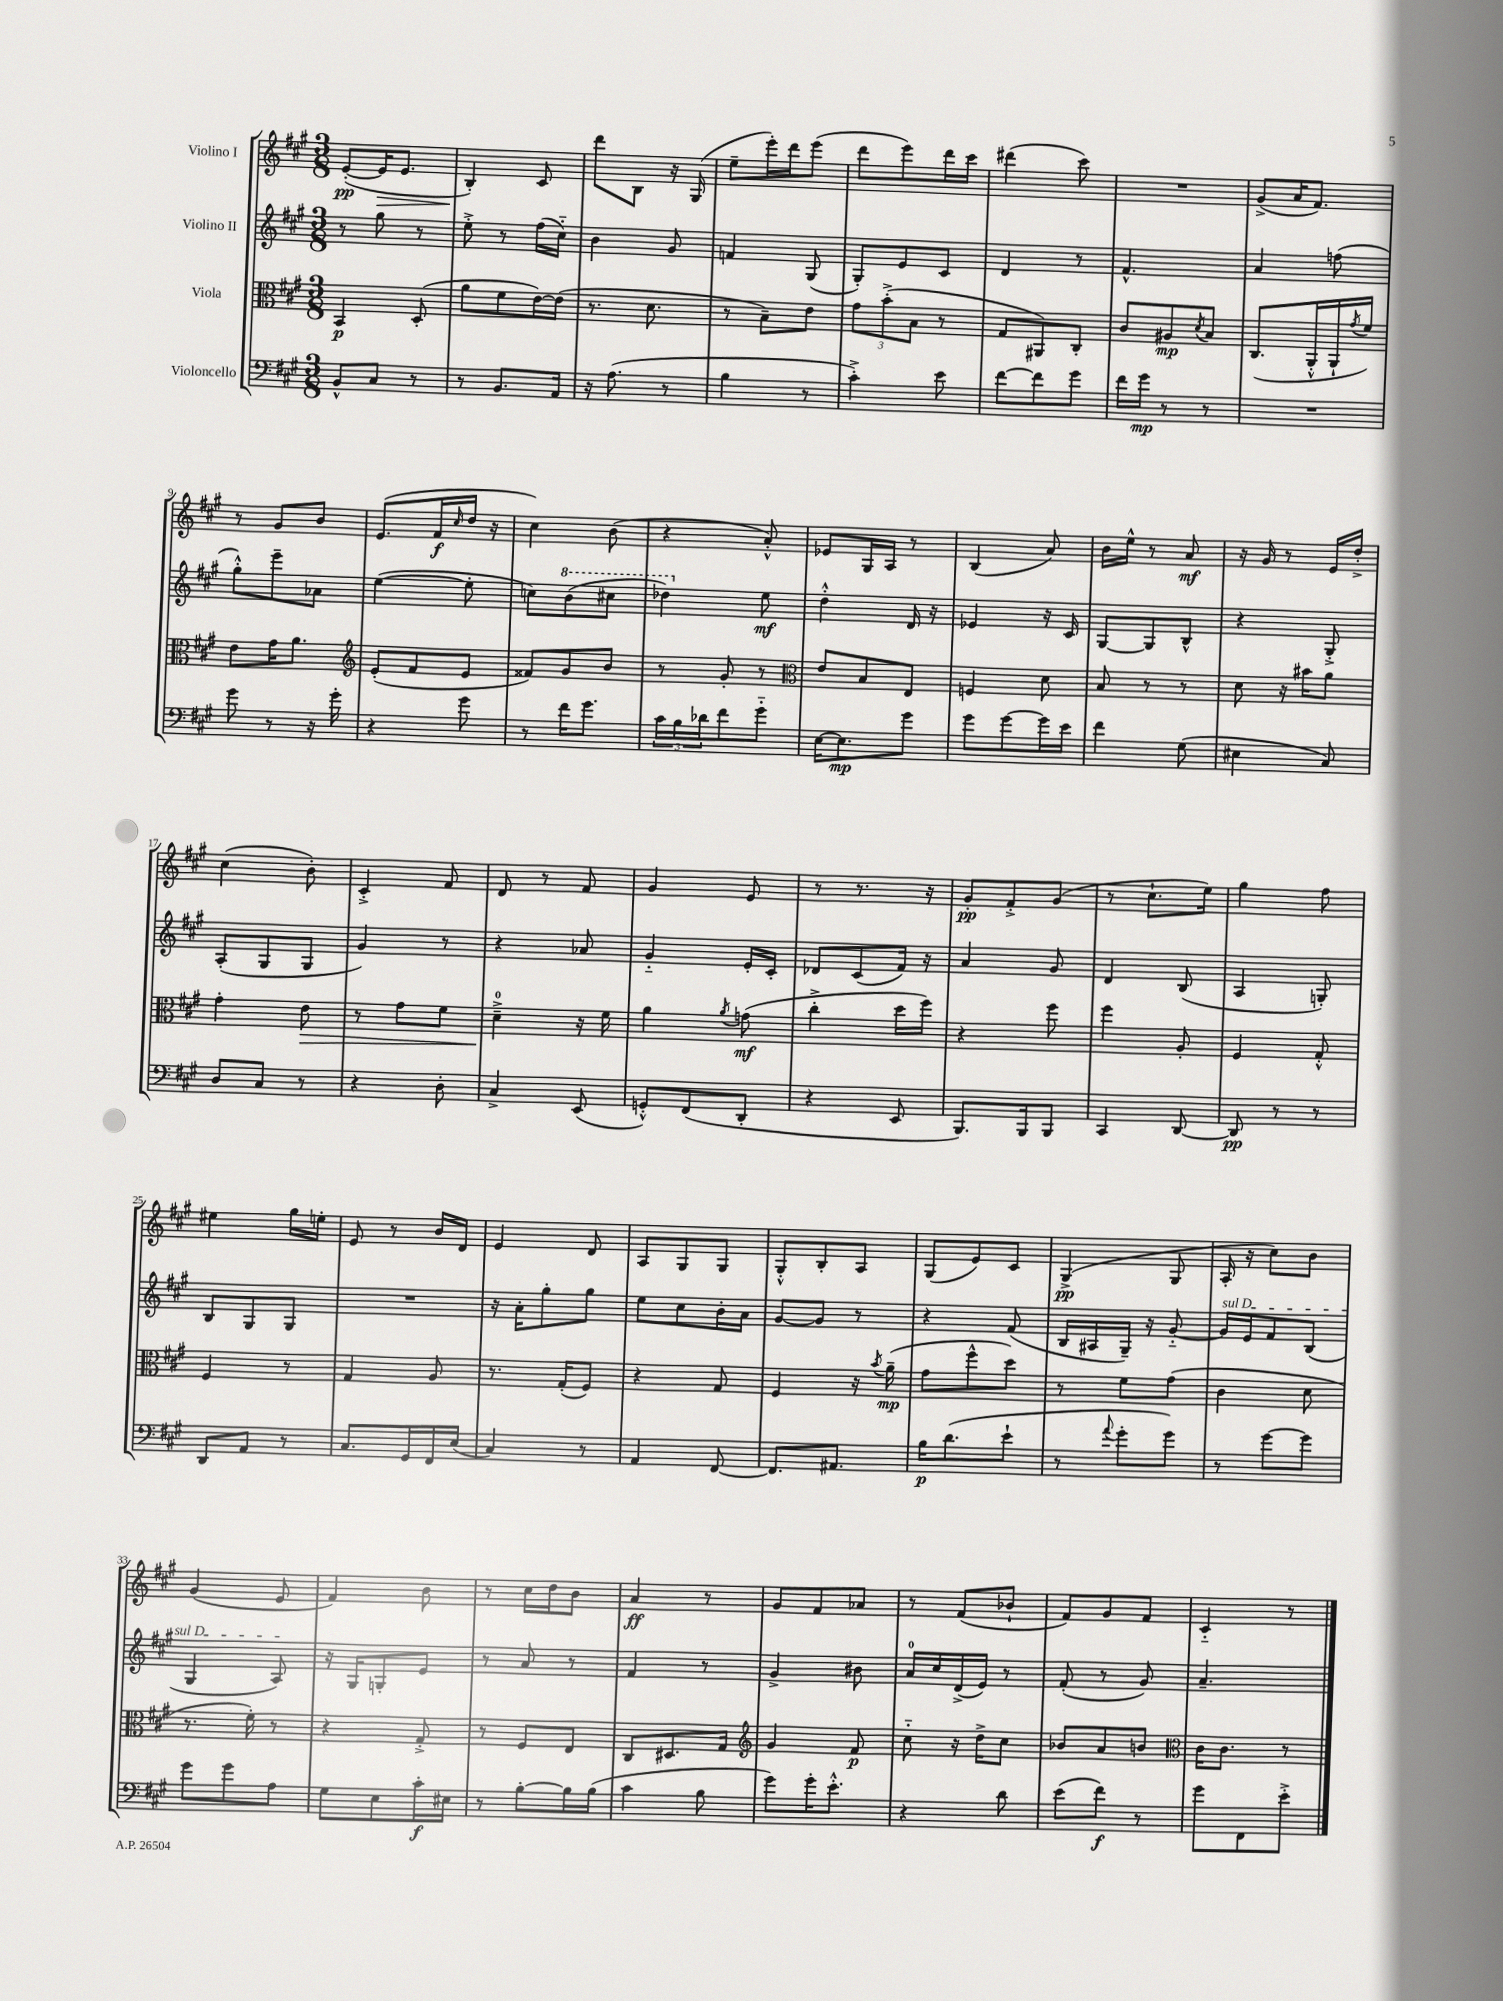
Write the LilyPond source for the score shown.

<<
\new StaffGroup <<
\new Staff = "s0" \with { instrumentName = "Violino I" } {
    \clef treble \key a \major \numericTimeSignature \time 3/8
    e'8~-.\pp( e'16\> e'8. |
    b4-.\!) cis'8 |
    d'''8 b8 r16 gis16( |
    e''8-- e'''16-.) d'''16 e'''8( |
    d'''8 e'''8) d'''16 cis'''16 |
    dis'''4( cis'''8) |
    R4. |
    gis'8->( a'16 fis'8.) |
    r8 gis'8 b'8 |
    e'8.( fis'16\f \grace { cis''16 } d''16 r16 |
    cis''4) b'8( |
    r4 a'8-.-^) |
    ees'8 gis16 a16 r8 |
    b4( a'8) |
    b'16 e''16-^ r8 a'8\mf |
    r16 gis'16 r8 e'16 d''16-.-> |
    cis''4( b'8-.) |
    cis'4-.-> fis'8 |
    d'8 r8 fis'8 |
    gis'4 e'8 |
    r8 r8. r16 |
    gis'8-.\pp fis'8-.-> gis'8( |
    r8 cis''8.-! e''16) |
    gis''4 fis''8 |
    eis''4 gis''16 e''16-. |
    e'8 r8 b'16 d'16 |
    e'4 d'8 |
    a8 gis8 gis8 |
    gis8-.-^ b8-. a8 |
    gis8( e'8) cis'8 |
    gis4->\pp( gis8 |
    a16-. r16 cis''8) b'8 |
    gis'4( e'8 |
    fis'4) b'8 |
    r8 cis''16 d''16 b'8 |
    a'4\ff r8 |
    gis'8 fis'8 aes'8 |
    r8 fis'8( bes'8-! |
    fis'8) gis'8 fis'8 |
    cis'4-_ r8 \bar "|." |
}
\new Staff = "s1" \with { instrumentName = "Violino II" } {
    \clef treble \key a \major \numericTimeSignature \time 3/8
    r8 gis''8 r8 |
    e''8-.-> r8 fis''16( cis''16-_) |
    b'4 gis'8 |
    f'4 gis8( |
    gis8-.) e'8 cis'8 |
    d'4 r8 |
    fis'4.-^ |
    a'4 f''8( |
    gis''8-.-^) e'''8-- aes'8 |
    e''4~( e''8-. |
    c''8) \ottava #1 b''8( cis'''!8 |
    des'''4) \ottava #0 e''8\mf |
    d''4-.-^ d'16 r16 |
    ees'4 r16 cis'16 |
    gis8~ gis8 b8-^ |
    r4 gis8-.-> |
    a8-.( gis8 gis8 |
    gis'4) r8 |
    r4 aes'8 |
    gis'4-_ e'16-. cis'16-. |
    des'8 cis'8( fis'16) r16 |
    a'4 gis'8 |
    d'4 b8( |
    a4 g8-.) |
    b8 gis8 gis8 |
    R4. |
    r16 a'16-. gis''8-. gis''8 |
    e''8 cis''8 b'16-. a'16 |
    gis'8~ gis'8 r8 |
    r4 fis'8( |
    b16 ais16 gis16--) r16 gis'8~-_ |
    \once \override TextSpanner.bound-details.left.text = \markup { \italic "sul D" } gis'16\startTextSpan e'16 fis'8 b8( |
    gis4 a8\stopTextSpan) |
    r16 gis16 g8-. e'8 |
    r8 a'8 r8 |
    fis'4 r8 |
    gis'4-> bis'8 |
    a'16-0 cis''16 d'16->( e'16) r8 |
    fis'8-.( r8 gis'8) |
    a'4.-- \bar "|." |
}
\new Staff = "s2" \with { instrumentName = "Viola" } {
    \clef alto \key a \major \numericTimeSignature \time 3/8
    b,4\p d8-.( |
    a'8 fis'8 e'16~) e'16( |
    r8. d'8. |
    r8 b8--) e'8 |
    \tuplet 3/2 { gis'8 b'8-.->( b8 } r8 |
    gis8 ais,8) cis8-. |
    cis'8 ais8\mp \acciaccatura { d'8 } b8 |
    cis8.( a,16-.-^ a,16-! \acciaccatura { gis'8 } fis'16) |
    e'8 gis'16 a'8. |
    \clef treble e'8-.( fis'8 e'8 |
    fisis'8) gis'8 b'8 |
    r8 gis'8-. r8 |
    \clef alto e'8 b8 e8 |
    f4 d'8 |
    b8 r8 r8 |
    d'8 r16 bis'16 a'8 |
    gis'4-. e'8\> |
    r8 gis'8 fis'8 |
    d'4-0--->\! r16 fis'16 |
    a'4 \acciaccatura { a'8 } g'8\mf( |
    cis''4-.-> d''16 fis''16) |
    r4 fis''8 |
    fis''4 a8-. |
    fis4 gis8-.-^ |
    fis4 r8 |
    gis4 a8 |
    r8. gis16-.( fis8) |
    r4 gis8 |
    fis4 r16 \acciaccatura { b'8 } a'16--\mp( |
    gis'8 fis''8-^ d''8) |
    r8 fis'8 gis'8( |
    cis'4 d'8 |
    r8. fis'16-.) r8 |
    r4 gis8-.-> |
    r8 fis8 e8 |
    cis8 dis8. gis16 |
    \clef treble gis'4 fis'8\p |
    cis''8-_ r16 d''16-> cis''8 |
    bes'8 a'8 b'8 |
    \clef alto cis'16 cis'8. r8 \bar "|." |
}
\new Staff = "s3" \with { instrumentName = "Violoncello" } {
    \clef bass \key a \major \numericTimeSignature \time 3/8
    b,8-^ cis8 r8 |
    r8 b,8. a,16 |
    r16 a8.( r8 |
    b4 r8 |
    cis'4-.->) e'8 |
    fis'8~ fis'8 gis'8 |
    fis'16 gis'16\mp r8 r8 |
    R4. |
    gis'8 r8 r16 gis'16-. |
    r4 gis'8 |
    r8 fis'16 gis'8. |
    \tuplet 3/2 { cis'16 b16 des'16 } fis'8 gis'8-_ |
    e16~ e8.\mp gis'8 |
    gis'8 gis'8~ gis'16 e'16 |
    fis'4 gis8( |
    eis4 cis8) |
    d8 cis8 r8 |
    r4 d8-. |
    cis4-> e,8( |
    g,8-.-^) fis,8( d,8-. |
    r4 e,8 |
    b,,8.) b,,16 b,,8 |
    cis,4 d,8~ |
    d,8\pp r8 r8 |
    d,8 a,8 r8 |
    cis8. gis,16 fis,16 e16( |
    cis4) r8 |
    a,4 fis,8~ |
    fis,8. ais,8. |
    b16\p d'8.( e'8-! |
    r8 \appoggiatura { a'8 } gis'8-. gis'8) |
    r8 gis'8~ gis'8 |
    gis'8 gis'8 a8 |
    gis8 e8 cis'16-.\f eis16 |
    r8 b8~-. b16 b16( |
    cis'4 b8 |
    gis'8) gis'16-. e'8.-.-^ |
    r4 d'8 |
    e'8( fis'8\f) r8 |
    gis'8 fis,8 e'8-.-> \bar "|." |
}
>>
>>
